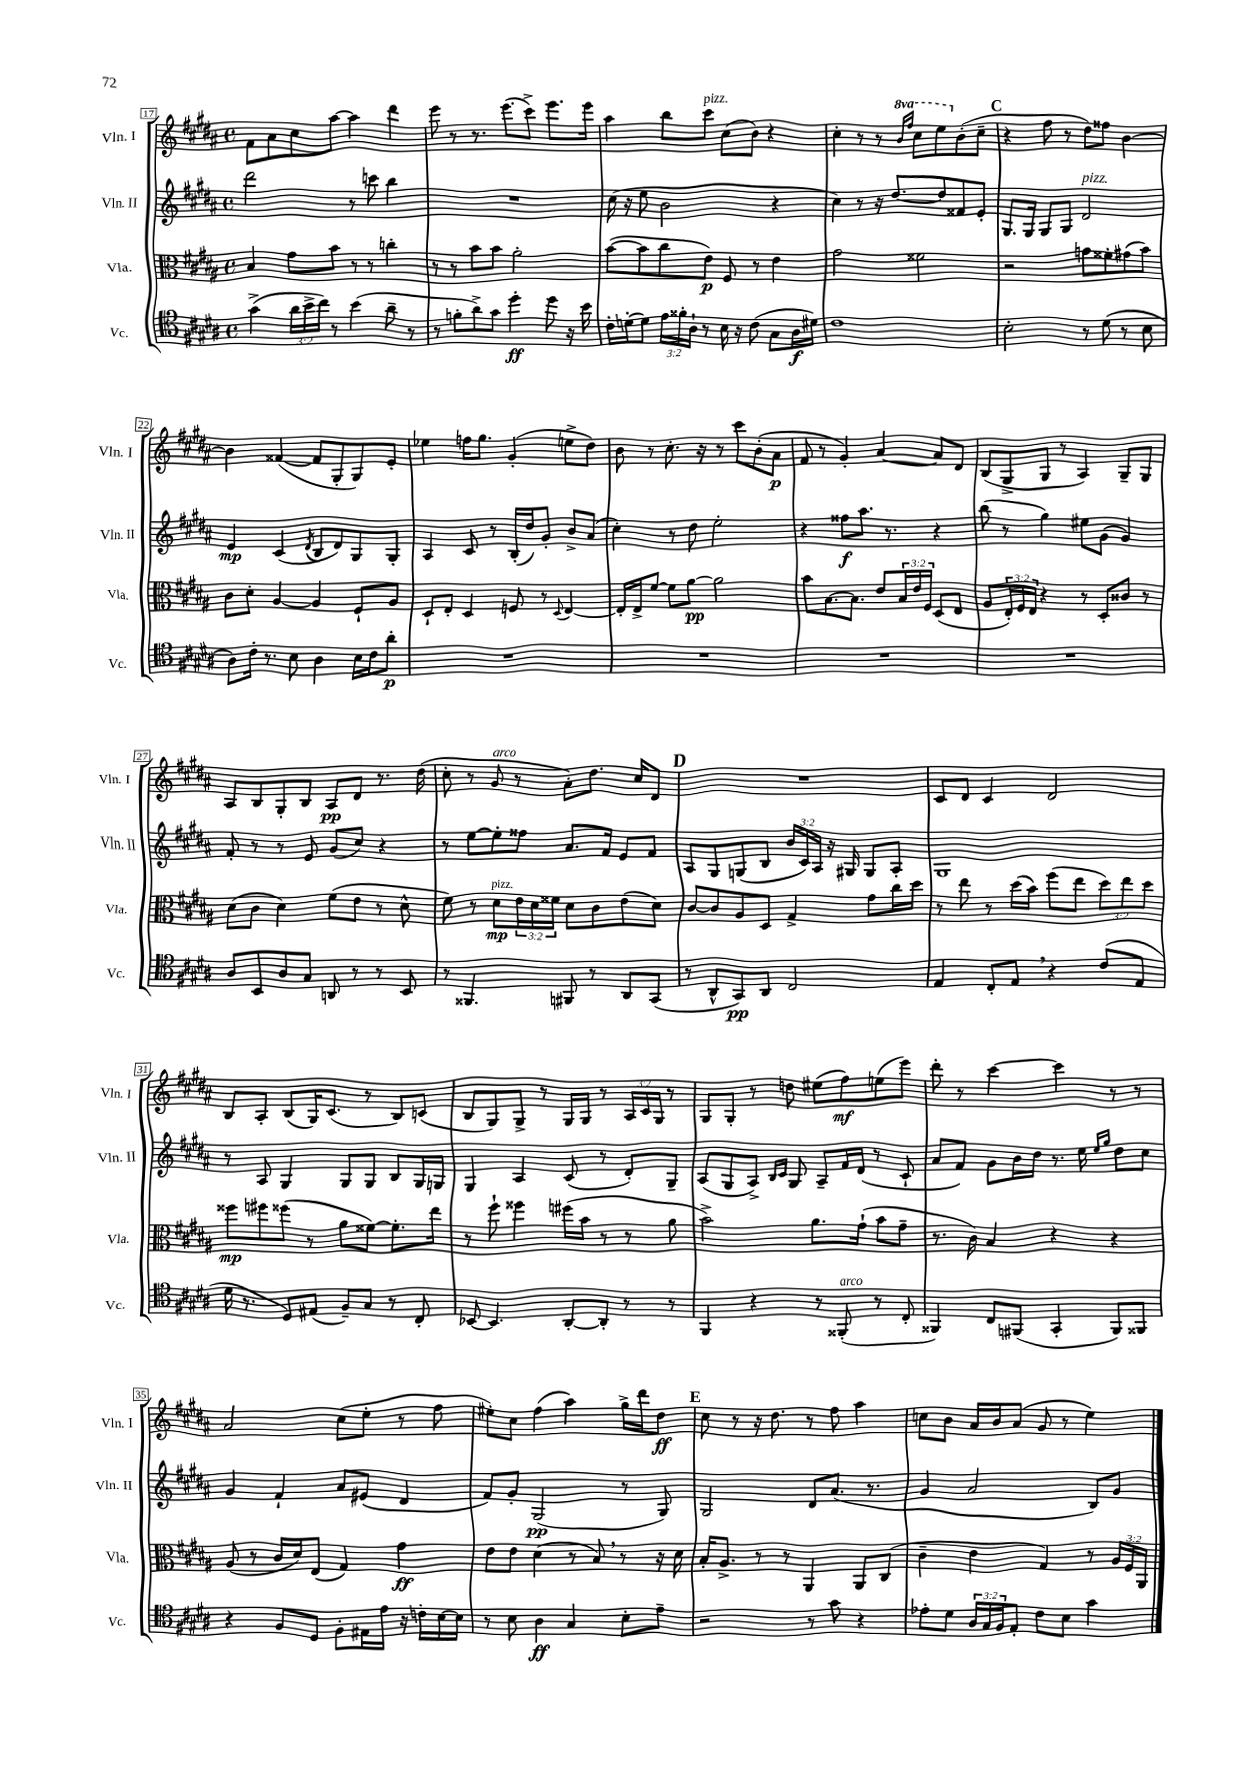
<<
\new StaffGroup <<
\new Staff = "s0" \with { instrumentName = "Vln. I" shortInstrumentName = "Vln. I" } {
    \clef treble \key b \major \defaultTimeSignature \time 4/4 \override Staff.TupletNumber.text = #tuplet-number::calc-fraction-text \set Staff.ottavationMarkups = #ottavation-simple-ordinals
    fis'8 ais'8 cis''8 ais''8~ ais''4 dis'''4 |
    e'''8 r8 r8. e'''8.( cis'''8->) e'''8. e'''16 |
    ais''4 b''8 cis'''8^\markup { \italic "pizz." } cis''8( b'8) r4 |
    cis''4-. r8 r8 \ottava #1 \grace { b''16 fis'''16 } cis'''8 e'''8 \ottava #0 b'8-.( cis''8-- |
    \mark \markup { \bold "C" } r4 fis''8 r8 dis''8) fisis''8 b'4~ |
    b'4 fisis'4~( fisis'8 gis8-. gis8) e'8-. |
    ees''4 f''16 gis''8. gis'4-.( e''8-> dis''8) |
    b'8 r8 cis''8.-. r16 r8 cis'''8 b'8-.( ais'8\p |
    fis'8 r8 gis'4-.) ais'4~ ais'8 dis'8 |
    b8( gis8-> gis8 r8 ais4) gis8-- gis8 |
    ais8 b8 gis8-. b8 ais8\pp dis'8 r8. dis''16( |
    cis''8-. r8 gis'8^\markup { \italic "arco" } r8 ais'8-.) dis''8. cis''16 dis'8 |
    \mark \markup { \bold "D" } R1 |
    cis'8 dis'8 cis'4 dis'2 |
    b8 ais8-. b8( gis16) cis'8.( r8 b8) c'8( |
    b8 gis8) gis8-> r8 gis16 gis16 r8 \tuplet 3/2 { ais16 cis'16 gis16 } r8 |
    gis8 gis8-. r8 d''8 eis''8( fis''8\mf) e''8( e'''8) |
    dis'''8-. r8 cis'''4~ cis'''4 r8 r8 |
    ais'2 cis''8( e''8-. r8 fis''8 |
    eis''8-.) cis''8 fis''4( ais''4) gis''16-> dis'''16 dis''8\ff |
    \mark \markup { \bold "E" } cis''8 r8 r16 dis''8. r8 fis''8 ais''4 |
    c''8 b'8 ais'16 b'16 ais'8( gis'8 r8 e''4) \bar "|." |
}
\new Staff = "s1" \with { instrumentName = "Vln. II" shortInstrumentName = "Vln. II" } {
    \clef treble \key b \major \defaultTimeSignature \time 4/4 \override Staff.TupletNumber.text = #tuplet-number::calc-fraction-text
    dis'''2 r8 c'''8 b''4 |
    R1 |
    cis''16( r16 e''8 b'2 r4 |
    cis''4) r8 r16 dis''8.~ dis''8 fisis'8 e'8-. |
    \mark \markup { \bold "C" } gis8. gis16 gis8 gis8 dis'2^\markup { \italic "pizz." } |
    e'4\mp cis'4( \acciaccatura { dis'8 } b8 dis'8) gis8 gis8-. |
    ais4 cis'8 r8 b16-.( dis''16) gis'8-. b'8-> ais'8( |
    cis''4-.) r8 dis''8 e''2-. |
    r4 fisis''8\f ais''8. r8. r4 |
    b''8( r8 gis''4) eis''8 gis'8( gis'4) |
    fis'8-. r8 r8 e'8 gis'8( cis''8) r4 |
    r8 e''8~ e''8-. fisis''8 ais'8. fis'16 e'8 fis'8 |
    \mark \markup { \bold "D" } ais8 gis8 g8( b8 \tuplet 3/2 { b'16 cis'16) ais16 } r16 gis16 gis8 ais8-. |
    gis1 |
    r8 ais8 gis4 gis8 gis8 b8 gis16 g16 |
    gis4 ais4 cis'8( r8 dis'8-.) gis8-- |
    ais8( gis8 ais8->) \grace { b16 cis'16 } gis8 ais8-- fis'16 dis'16( r8 cis'8-! |
    ais'8 fis'8) gis'8 b'16 dis''16 r8. e''16 \grace { e''16 gis''16 } dis''8 cis''8 |
    gis'4 fis'4-! ais'8 eis'8( dis'4 |
    fis'8) gis'8-. gis2\pp( r8 gis8) |
    \mark \markup { \bold "E" } gis2 dis'8 ais'8.( r8. |
    gis'4 ais'2 b8) gis'8 \bar "|." |
}
\new Staff = "s2" \with { instrumentName = "Vla." shortInstrumentName = "Vla." } {
    \clef alto \key b \major \defaultTimeSignature \time 4/4 \override Staff.TupletNumber.text = #tuplet-number::calc-fraction-text
    b4 gis'8 b'8 r8 r8 c''4-. |
    r8 r8 b'8 b'8 ais'2-. |
    b'8~( b'8 cis''8 e'8\p) fis8 r8 e'4 |
    gis'2 fisis'2 |
    \mark \markup { \bold "C" } r2 g'8 fisis'8-. gis'8( b'8) |
    cis'8 dis'8-. ais4~ ais4 fis8-! ais8 |
    dis8-! e8-. dis4 f8 r8 \appoggiatura { dis8 } e4~ |
    e16-. e16-> fis'8~ fis'8 ais'8~\pp ais'2 |
    b'8 b8.~ b8. e'8 \tuplet 3/2 { b16 e'16 fis16 } dis8( e8 |
    ais8 \tuplet 3/2 { e16-.) fis16 e16 } r4 r8 dis8-. cisis'8 r8 |
    dis'8( cis'8 dis'4) fis'8( e'8 r8 dis'8-^ |
    fis'8) r8 dis'8\mp^\markup { \italic "pizz." } \tuplet 3/2 { e'16 dis'16 fisis'16 } dis'8 cis'8 e'8( dis'8) |
    \mark \markup { \bold "D" } cis'8~ cis'8 ais8 dis8 gis4-> gis'8 cis''16 dis''16 |
    r8 e''8 r8 dis''16( b'16) fis''8( e''8 \tuplet 3/2 { dis''8) e''8 dis''8 } |
    fisis''8\mp fis''8 fisis''8( r8 ais'8 fisis'8~) fisis'8.-. e''16 |
    r8 fis''8-! fisis''4 fis''16( b'16 r8 r8 ais'8 |
    b'2->) ais'8. gis'16-!( b'8 gis'8-- |
    r8. cis'16) b4 r4 r4 |
    ais8( r8 cis'16 dis'16) e8( gis4) gis'4\ff |
    e'8 e'8 dis'4( r8 b8) \breathe r8 r16 dis'16 |
    \mark \markup { \bold "E" } b16-. ais8.-> r8 r8 ais,4 ais,8 cis8( |
    cis'4-- e'4 gis4) r8 \tuplet 3/2 { ais16 fis16 ais,16 } \bar "|." |
}
\new Staff = "s3" \with { instrumentName = "Vc." shortInstrumentName = "Vc." } {
    \clef tenor \key b \major \defaultTimeSignature \time 4/4 \override Staff.TupletNumber.text = #tuplet-number::calc-fraction-text
    gis'4->( \tuplet 3/2 { ais'16 b'16-> cis''16) } r8 b'4( ais'8-- r8 |
    r8 f'8-. ais'8->) gis'8 dis''4-.\ff dis''8 r16 b'16 |
    cis'16-. d'16~-. d'8 \tuplet 3/2 { e'16 fisis'16-. ais16-! } r8 b16 r16 cis'8( gis8 ais16\f dis'16) |
    cis'1 |
    \mark \markup { \bold "C" } b2-. r8 dis'8( r8 b8 |
    ais8) cis'16-. r8. b8 ais4 b16 cis'16 ais'8-.\p |
    R1 |
    R1 |
    R1 |
    R1 |
    ais8 b,8 ais8 gis8 a,8 r8 r8 b,8 |
    r8 fisis,4. fis,8 r8 ais,8 gis,8( |
    \mark \markup { \bold "D" } r8 ais,8-^ gis,8\pp) ais,8 cis2 |
    e4 cis8-. e8 \breathe r4 cis'8( e8 |
    dis'16 r8. dis8) eis8( fis8--) gis8 r8 cis8-. |
    bes,8~ bes,4. ais,8~-. ais,8-. r8 r8 |
    fis,4 r4 r8 fisis,8-.^\markup { \italic "arco" }( r8 cis8-. |
    fisis,4) cis8 fis,8( gis,4-. fis,8) fisis,8 |
    r4 fis8 dis8 fis8-. eis16 e'16 r16 c'16-. b16~ b16 |
    r8 b8 ais4\ff gis4 b8-. e'8-- |
    \mark \markup { \bold "E" } r2 r8 gis'8 r4 |
    ees'8-. dis'8 \tuplet 3/2 { ais16 gis16 fis16 } e8-. cis'8 b8 gis'4 \bar "|." |
}
>>
>>
\layout { \context { \Score currentBarNumber = #17 \override BarNumber.stencil = #(make-stencil-boxer 0.1 0.3 ly:text-interface::print) } }
